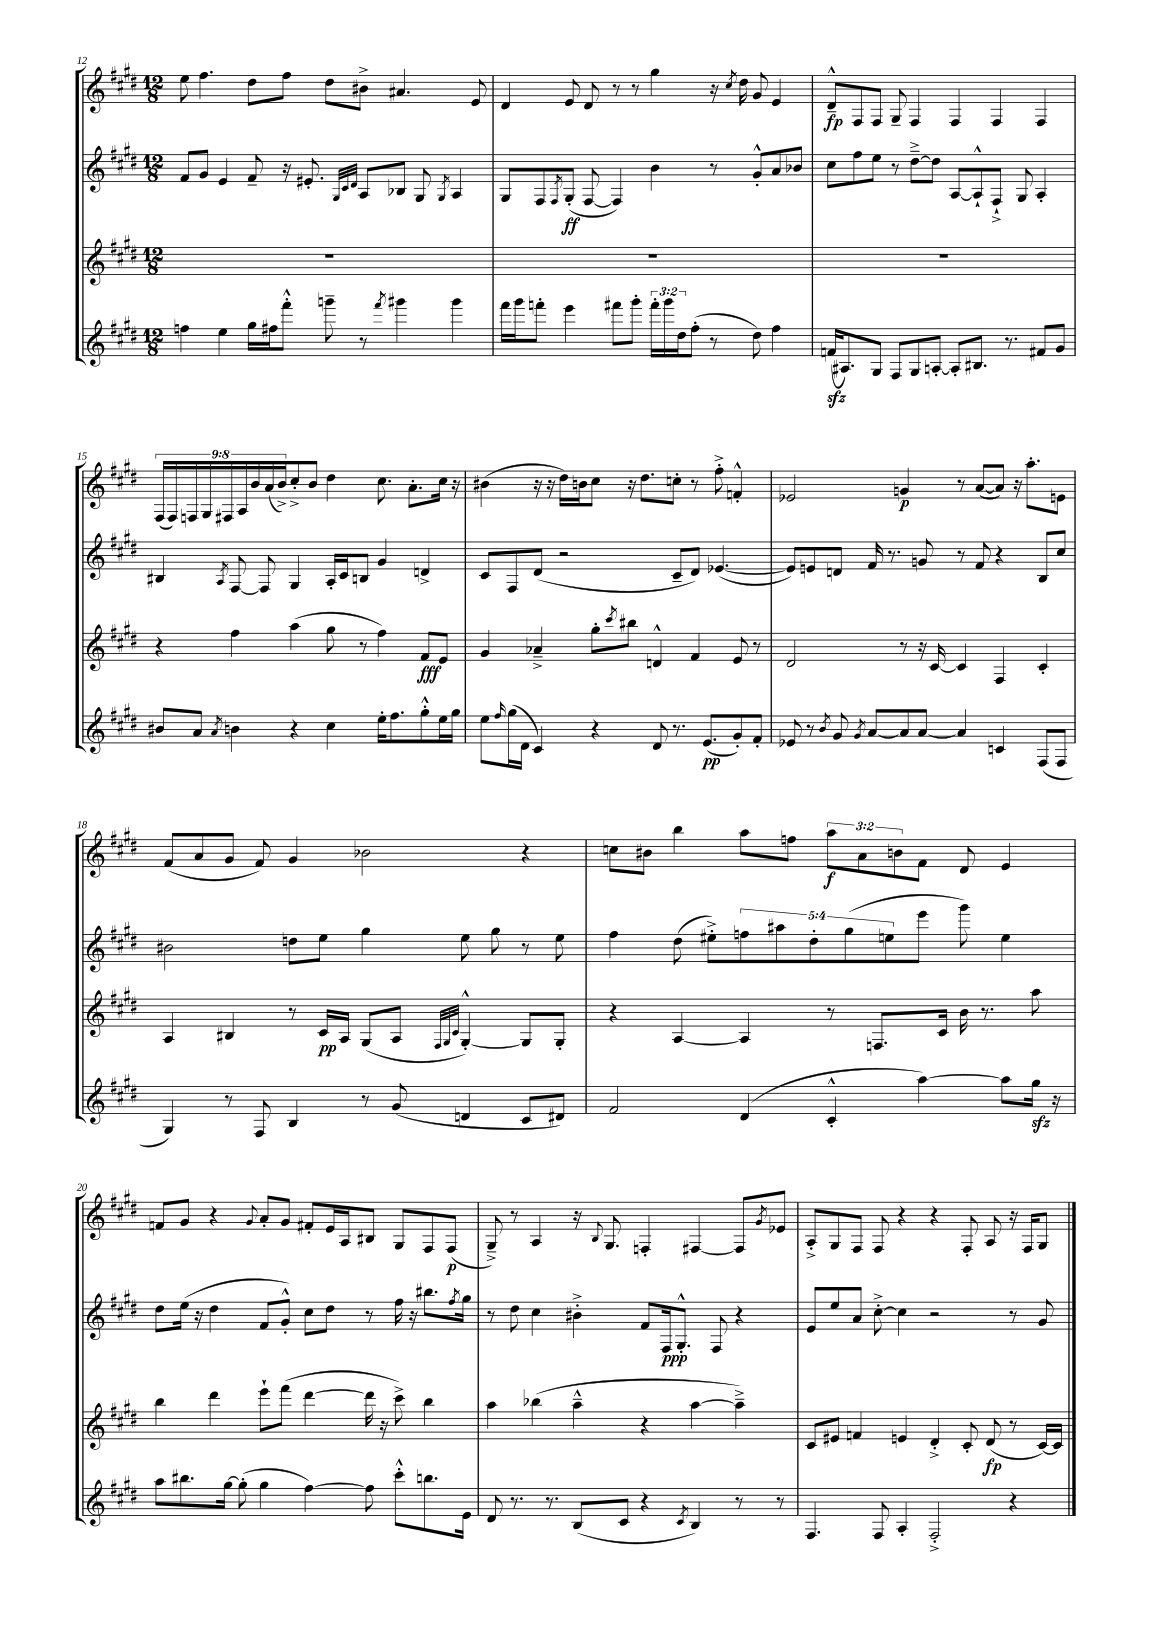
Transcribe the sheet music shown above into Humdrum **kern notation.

**kern	**kern	**kern	**kern
*staff4	*staff3	*staff2	*staff1
*clefG2	*clefG2	*clefG2	*clefG2
*k[f#c#g#d#]	*k[f#c#g#d#]	*k[f#c#g#d#]	*k[f#c#g#d#]
*M12/8	*M12/8	*M12/8	*M12/8
4ff\	1.r	8f#/L	8ee\
.	.	8g#/J	4.ff#\
4ee\	.	4e/	.
16gg#\LL	.	8f#~/	8dd#\L
16ff#\J	.	.	.
8fff#'^^\J	.	16r	8ff#\J
.	.	8.e#'/	.
8ggg~\	.	.	8dd#\L
.	.	32qqG#/LLL	.
.	.	32qqc#/	.
.	.	32qqd#/JJJ	.
8r	.	8A/L	8b#^\J
8qfff#/	.	.	.
4ggg#\	.	8B-/J	4.a#/
.	.	8G#/	.
.	.	8qG#/	.
4ggg#\	.	4A/	.
.	.	.	8e/
=	=	=	=
16fff#\LL	1.r	8G#/L	4d#/
16ggg#\J	.	.	.
8fff'\J	.	8F#/	.
.	.	8qF#/	.
4eee\	.	(8G#'/J	8e/
.	.	[8F#/	8d#/
8fff#\L	.	4F#/])	8r
8ggg#'\J	.	.	8r
24fff#'\LL	.	4b\	4gg#\
24ggg#\	.	.	.
24dd#\J	.	.	.
(8ff#'\J	.	.	.
8r	.	8r	16r
.	.	.	8qcc#/
.	.	.	16dd#\
8dd#\)	.	8g#'^^/L	8g#/
4ff#\	.	8a/	4e/
.	.	8b-/J	.
=	=	=	=
(16f/LK	1.r	8cc#\L	8d#~^^/L
8.A#/)	.	.	.
.	.	8ff#\	8F#/
8G#/J	.	8ee\J	8F#/J
8F#/L	.	8r	8G#~/
8G#/	.	[8dd#~^\L	4F#/
[8A'/J	.	8dd#\]J	.
8A'/]L	.	[8A/L	4F#/
8.B#/J	.	8A`^^/]	.
.	.	8F#`^/J	4F#/
8.r	.	.	.
.	.	8G#/	.
8f#/L	.	4A'/	4F#/
8g#/J	.	.	.
=	=	=	=
8b#/L	4r	4B#/	(18F#/LL
.	.	.	18F#/)
.	.	.	18F/
8a/J	.	.	.
.	.	.	18G#/
.	.	.	18F#/
8qa/	.	8qA/	.
4b\	4ff#\	[8F#/	.
.	.	.	18A/
.	.	.	18b/
.	.	8F#/]	.
.	.	.	(18a/
.	.	.	18b^/J)
4r	(4aa\	4G#/	8cc#'^/
.	.	.	8b/J
4cc#\	8gg#\	16A'/LL	4dd#\
.	.	16c#/J	.
.	8r	8B/J	.
16ee'\LK	4ff#\)	4g#/	8.cc#\
8.ff#\	.	.	.
.	.	.	8.a'\L
8gg#'^^\	8f#/L	4d^/	.
16ee\L	8e/J	.	16cc#\Jk
16gg#\JJ	.	.	16r
=	=	=	=
8ee\L	4g#/	8c#/L	(4b#\
16qqff#/	.	.	.
(16gg#\L	.	8F#/	.
16d#\JJ	.	.	.
4c#/)	4a-~^/	(8d#/J	16r
.	.	.	16r
.	.	2r	16dd#\LL)
.	.	.	16b\J
4r	8gg#'\L	.	8cc#\J
.	8qccc#/	.	.
.	8bb#\J	.	16r
.	.	.	8.dd#\L
8d#/	4d^^/	.	.
8.r	.	8c#~/L	8cc'\J
.	4f#/	8d#/J)	8r
(8.e/L	.	.	.
.	.	([4.e-/	8ff#'^\
8g#'/)	8e/	.	4f'^^/
8f#'/J	8r	.	.
=	=	=	=
8e-/	2d#/	8e-/]L)	2e-/
8r	.	8e/	.
8qb/	.	.	.
8g#/	.	8d/J	.
8qg#/	.	.	.
[8a/L	.	16f#/	.
.	.	8.r	.
8a/]	8r	.	4g/
[8a/J	16r	8g/	.
.	[16c#/	.	.
4a/]	4c#/]	8r	8r
.	.	8f#/	([8a/L
4c/	4F#/	4r	8a/]J)
.	.	.	16r
.	.	.	8.aa'\L
(8F#/L	4c#'/	8B/L	.
8F#/J	.	8cc#/J	8e\J
=	=	=	=
4G#/)	4A/	2b#\	(8f#/L
.	.	.	8a/
8r	4B#/	.	8g#/J
8F#/	.	.	8f#/)
4B/	8r	8dd\L	4g#/
.	16c#/LL	8ee\J	.
.	16A/JJ	.	.
8r	(8G#/L	4gg#\	2b-\
(8g#/	8A/J	.	.
.	32qqF#/LLL	.	.
.	32qqG#/	.	.
.	32qqc#/JJJ	.	.
4d/	[4G#'^^/)	8ee\	.
.	.	8gg#\	.
8c#/L	8G#/]L	8r	4r
8d#/J)	8G#'/J	8ee\	.
=	=	=	=
2f#/	4r	4ff#\	8cc\L
.	.	.	8b#\J
.	[4A/	(8dd#\	4bb\
.	.	8ee#'^\L)	.
(4d#/	4A/]	10ff\	8aa\L
.	.	10aa#\	.
.	.	.	8ff\J
.	.	10dd#'\	.
4c#'^^/	8r	.	12aa\L
.	.	(10gg#\	.
.	.	.	12a\
.	8.F/L	.	.
.	.	10ee\	.
.	.	.	12b\
[4aa\)	.	8eee\J	8f#\J
.	16c#/Jk	.	.
.	16b\	8ggg#\)	8d#/
.	8.r	.	.
8aa\]L	.	4ee\	4e/
16gg#\Jk	8aa\	.	.
16r	.	.	.
=	=	=	=
8aa\L	4bb\	8dd#\L	8f/L
8.bb#\	.	(16ee\Jk	8g#/J
.	.	16r	.
.	4ddd#\	4dd#\	4r
[16gg#\Jk	.	.	.
(8gg#'\]	.	.	.
.	.	.	8qqg#/
4gg#\	8eee`\L	8f#/L	8a'/L
.	(8fff#\J	8g#'^^/J)	8g#/J
[4ff#\)	[4ddd#\	8cc#\L	8f#'/L
.	.	8dd#\J	16e/L
.	.	.	16A/J
8ff#\]	16ddd#\]	8r	8B#/J
.	16r	.	.
8ccc#'^^\L	8ccc#^\)	16ff#\	8G#/L
.	.	16r	.
8.bb\	4bb\	8.bb#\L	8F#/
.	.	.	(8F#/J
.	.	8qff#/	.
16e\Jk	.	16gg#\Jk	.
=	=	=	=
8d#/	4aa\	8r	8G#~^/)
8.r	.	8dd#\	8r
.	(4bb-\	4cc#\	4A/
8.r	.	.	.
(8B/L	4aa~^^\	4b#'^\	16r
.	.	.	8qqB/
.	.	.	8.G#/
8c#/J	.	.	.
4r	4r	8f#/L	4F'/
.	.	16F#/k	.
.	.	8.G#'^^/J	.
8qc#/	.	.	.
4B/)	[4aa\	.	[4F#/
.	.	8F#/	.
8r	4aa~^\])	4r	8F#/]L
.	.	.	8qg#/
8r	.	.	8e-/J
=	=	=	=
4.F#/	8c#/L	8e/L	8A'^/L
.	8e#/J	8ee/	8G#/
.	4f/	8a/J	8F#/J
8F#/	.	[8cc#'^\	8F#/
4A'/	4e/	4cc#\]	4r
2F#'^/	4d#'^/	2r	4r
.	8c#'/	.	8F#'/
.	(8d#/	.	8A/
4r	8r	8r	16r
.	.	.	16F#/LK
.	[16c#/LL)	8g#/	8G#/J
.	16c#/]JJ	.	.
==	==	==	==
*-	*-	*-	*-
